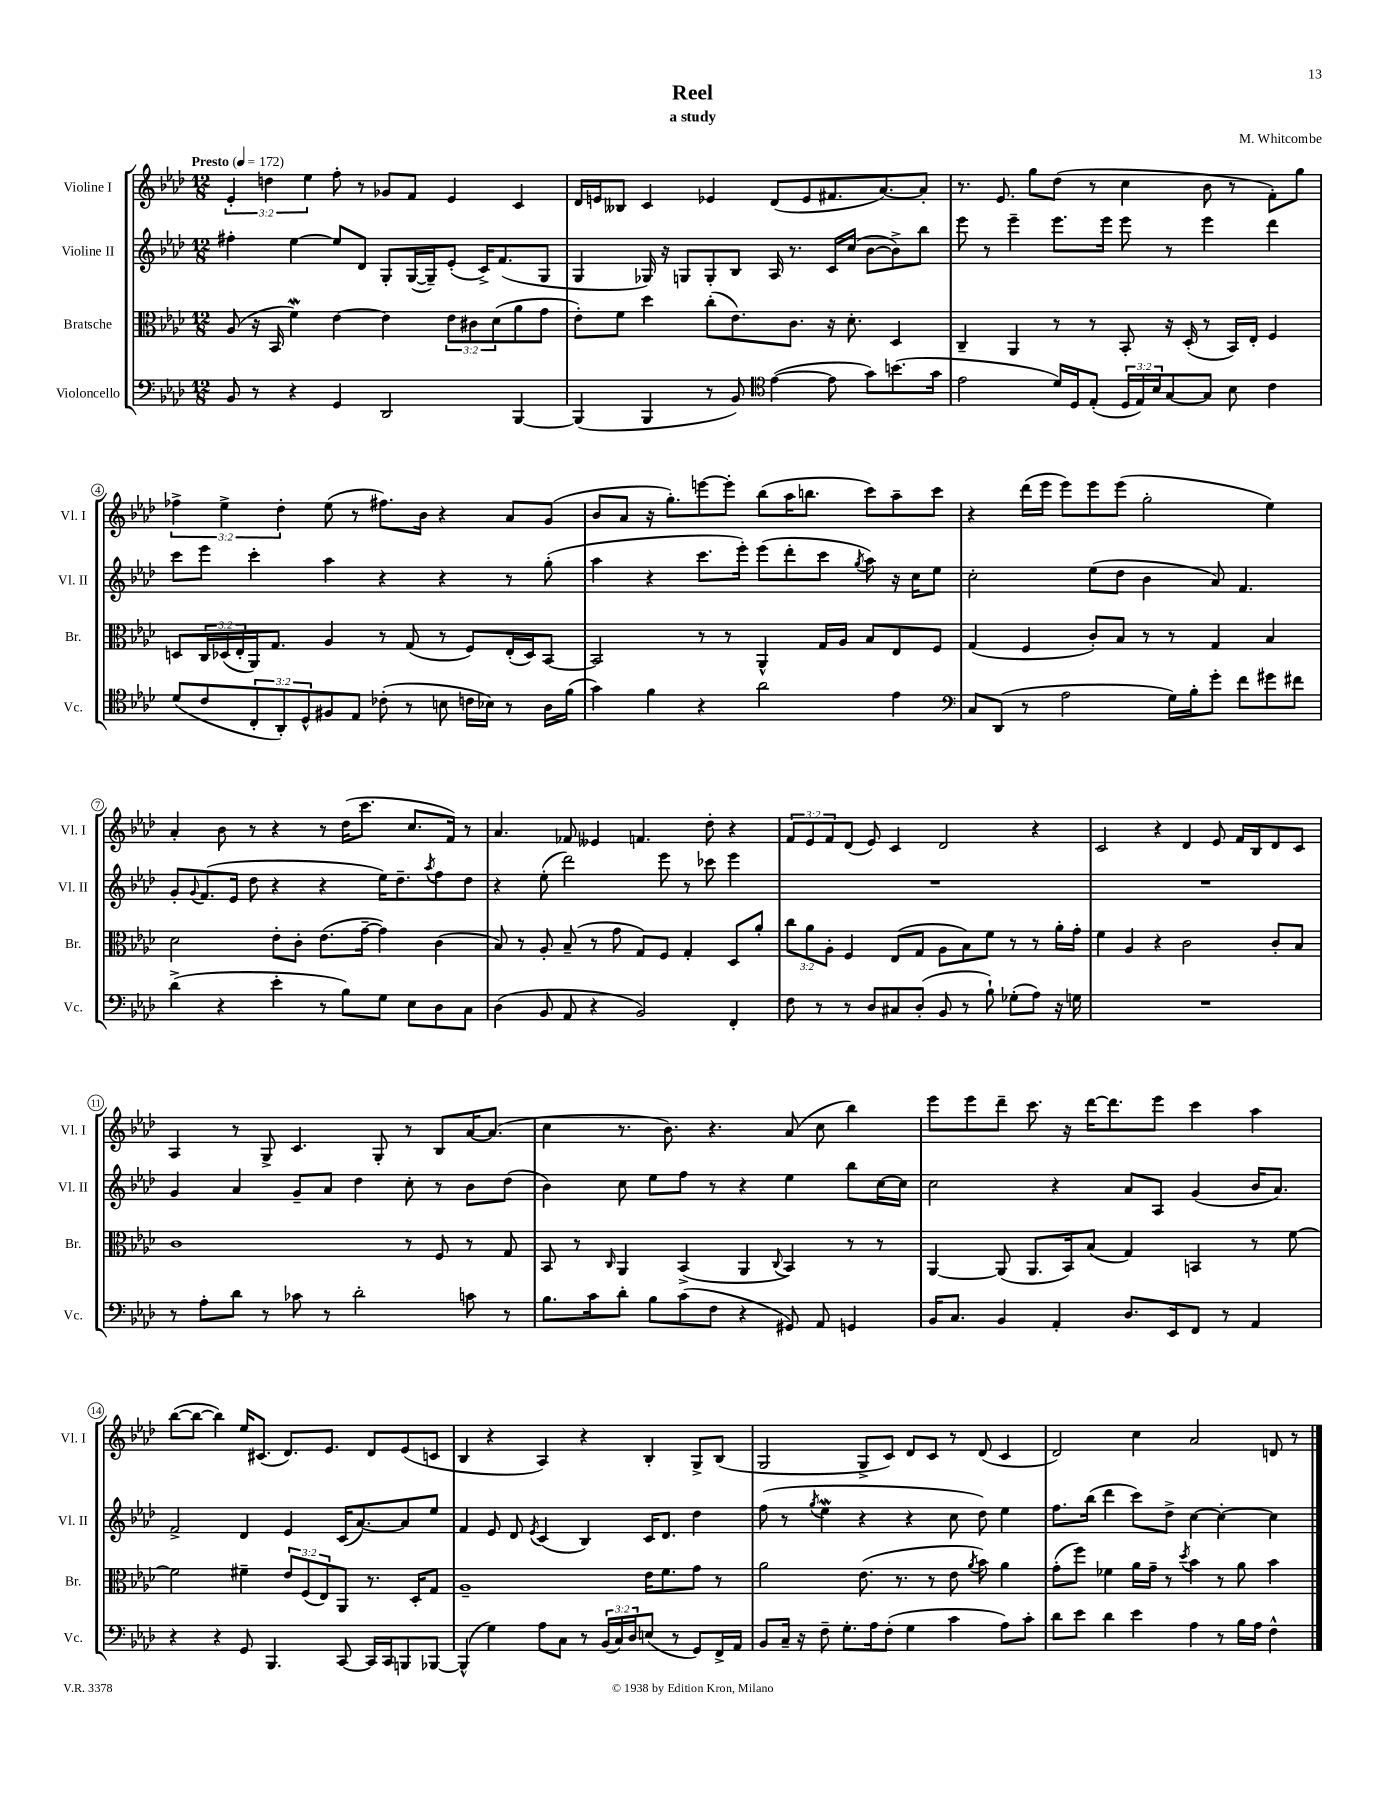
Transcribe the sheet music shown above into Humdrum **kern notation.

**kern	**kern	**kern	**kern
*part4	*part3	*part2	*part1
*staff4	*staff3	*staff2	*staff1
*I"Violoncello	*I"Bratsche	*I"Violine II	*I"Violine I
*I'Vc.	*I'Br.	*I'Vl. II	*I'Vl. I
*clefF4	*clefC3	*clefG2	*clefG2
*k[b-e-a-d-]	*k[b-e-a-d-]	*k[b-e-a-d-]	*k[b-e-a-d-]
*M12/8	*M12/8	*M12/8	*M12/8
*MM172	*MM172	*MM172	*MM172
=1	=1	=1	=1
!	!	!	!LO:TX:a:B:t=Presto
8BB-/	(8A-/	4ff#X'\	6e-'/
8r	16r	.	.
.	.	.	6ddn\
.	16BB-/	.	.
4r	4fW\)	[4ee-\	.
.	.	.	6ee-\
4GG/	[4e-\	8ee-/L]	8ff'\
.	.	8d-/J	8r
2DD-/	4e-\]	8G'/L	8g-X/L
.	.	([16G/L	8f/J
.	.	16G~/J])	.
.	12e-\L	(8e-'/J	4e-/
.	12c#X\	.	.
.	.	16c^/KL)	.
.	(12d-\	.	.
.	.	(8.f/	.
[4BBB-/	8a-\	.	4c/
.	8g\J	8G/J	.
=2	=2	=2	=2
(4BBB-/]	8e-'\L)	4G/	16d-/LL
.	.	.	16en/J
.	8f\J	.	8B--X/J
4BBB-/	4dd-\	16G-X/)	4c/
.	.	16r	.
.	.	8Gn/L	.
8r	(8cc'\L	8G'/	4e-X/
8BB-/)	8.e-\)	8B-/J	.
*clefC4	*	*	*
([4e-\	.	16A-/	(8d-/L
.	8.c\J	8.r	.
.	.	.	8e-/
8e-\]	16r	16c/LL	8.f#X/
.	8.d-'\	(16cc/JJ	.
8g\L)	.	[8b-\L	.
.	.	.	[8.a-/)
(8.bn\	4D-/	8b-^\])	.
.	.	8bb-\J	8a-'/J]
16g\Jk	.	.	.
=3	=3	=3	=3
2e-\	4C~/	8eee-\	8.r
.	.	8r	.
.	.	.	8.e-/
.	4AA-/	4eee-~\	.
.	.	.	8gg\L
16d-/LL)	8r	8.eee-\L	(8dd-\J
16D-/J	.	.	.
(8E-'/J	8r	.	8r
.	.	16eee-\Jk	.
24D-/LL	8BB-'/	8eee-\	4cc\
24E-/)	.	.	.
24B-/J	.	.	.
[8G/	16r	8r	.
.	(16D-'/	.	.
8G/J]	8r	4eee-\	8b-\
8B-\	16BB-/LL)	.	8r
.	16E-'/JJ	.	.
4c\	4F/	4ddd-\	8f'\L)
.	.	.	8gg\J
!!LO:LB:g=z
=4	=4	=4	=4
(8d-/L	8Dn/L	8ccc\L	6ff-X^\
8c/	24C/L	8eee-\J	.
.	(24D-X/	.	6ee-^\
.	24E-'/	.	.
12C'/	16AA-/J)	4ccc'\	.
.	8.G/J	.	.
12AA-'/)	.	.	6dd-'\
12D-^^/	.	.	.
8F#X/	4A-/	4aa-\	(8ee-\
8E-/J	.	.	8r
(8c-X'\	8r	4r	8.ff#X\L)
8r	(8G/	.	.
.	.	.	16b-\Jk
8Bn\	8r	4r	4r
16cn\LL	8F/L)	.	.
16B-X\JJ)	.	.	.
8r	(16E-'/L	8r	8a-/L
.	16D-/J)	.	.
16A-\LL	[8BB-/J	(8gg'\	(8g/J
(16f\JJ	.	.	.
=5	=5	=5	=5
4g\)	2BB-/]	4aa-\	8b-/L
.	.	.	8a-/J
4f\	.	4r	16r
.	.	.	8.gg'\L)
4r	8r	8.ccc\L	[8eeen\
.	8r	.	8eee'\J]
.	.	16eee-'\Jk)	.
2a-\	4AA-^^/	(8eee-\L	(8bb-\L
.	.	8ddd-'\	16aa-\K
.	.	.	8.bbn\J
.	16G/LL	8ccc\J	.
.	16A-/JJ	.	.
.	.	8qgg/	.
.	8B-/L	8aa-\)	8ccc\L)
4e-\	8E-/	16r	8aa-~\
.	.	16cc\KL	.
.	8F/J	8ee-\J	8ccc\J
=6	=6	=6	=6
*clefF4	*	*	*
8C/L	(4G/	2cc'\	4r
(8DD-/J	.	.	.
8r	4F/	.	(16ddd-\LL
.	.	.	16eee-\JJ
2A-\	.	.	8eee-\L)
.	8c'/L)	(8ee-\L	8eee-\
.	8B-/J	8dd-\J	(8eee-\J
.	8r	4b-\	2gg'\
16G\LL)	8r	.	.
16B-'\J	.	.	.
8g'\J	4G/	8a-/)	.
8f\L	.	4.f/	.
8g#X\	4B-/	.	4ee-\)
8f#X\J	.	.	.
!!LO:LB:g=z
=7	=7	=7	=7
(4d-^\	2d-\	8g'/L	4a-'/
.	.	8qqg/	.
.	.	(8.f/	.
4r	.	.	8b-\
.	.	16e-/Jk	.
.	.	8dd-\	8r
4e-'\	8e-'\L	4r	4r
.	8c'\J	.	.
8r	(8.e-\L	4r	8r
8B-\L)	.	.	(16dd-\KL
.	[16g~\Jk	.	8.ccc\J
8G\J	4g\])	16ee-\KL)	.
.	.	8.dd-~\	.
8E-\L	.	.	8.cc/L
.	.	8qaa-/	.
8D-\	(4c\	8ff\	.
.	.	.	16f/Jk)
8C\J	.	8dd-\J	8r
=8	=8	=8	=8
(4D-\	8B-/)	4r	4.a-/
.	8r	.	.
8BB-/	8A-'/	(8ee-'\	.
8AA-/	(8B-~/	2ddd-\)	8f-X/
4r	8r	.	4e--X/
.	8g\	.	.
2BB-/)	8G/L)	.	4.fn/
.	8F/J	8eee-\	.
.	4G'/	8r	.
.	.	8ccc-X\	8dd-'\
4FF'/	8D-/L	4eee-\	4r
.	8a-'/J	.	.
=9	=9	=9	=9
8F\	12cc\L	1.r	12f/L
.	12a-\	.	12e-/
8r	.	.	.
.	12A-'\J	.	12f/
8r	4F/	.	(8d-/J
8D-/L	.	.	8e-/)
8C#X/	(8E-/L	.	4c/
(8D-'/J	8G/J	.	.
8BB-/	8A-\L	.	2d-/
8r	8B-\)	.	.
8B-`\)	8f\J	.	.
(8G-X'\L	8r	.	.
8A-\J)	8r	.	4r
16r	16a-'\LL	.	.
16Gn\	16g'\JJ	.	.
=10	=10	=10	=10
1.r	4f\	1.r	2c/
.	4A-/	.	.
.	4r	.	4r
.	2c\	.	4d-/
.	.	.	8e-/
.	.	.	16f/LL
.	.	.	16B-/J
.	8c'/L	.	8d-/
.	8B-/J	.	8c/J
!!LO:LB:g=z
=11	=11	=11	=11
8r	1c	4g/	4A-/
8A-'\L	.	.	.
8d-\J	.	4a-/	8r
8r	.	.	8G^/
8c-X\	.	8g~/L	4.c/
8r	.	8a-/J	.
2d-'\	.	4dd-\	.
.	.	.	8G'/
.	8r	8cc'\	8r
.	8F/	8r	8B-/L
8cn\	8r	8b-\L	[16a-/K
.	.	.	(8.a-/J]
8r	8G/	(8dd-\J	.
=12	=12	=12	=12
8.B-\L	8BB-/	4b-\)	4cc\
.	8r	.	.
16c\k	.	.	.
.	16qqC/	.	.
8d-'\J	4AA-/	8cc\	8.r
8B-\L	.	8ee-\L	.
.	.	.	8.b-\)
(8c\	(4BB-^/	8ff\J	.
8F\J	.	8r	4.r
4r	4AA-/	4r	.
.	8qqC/	.	.
8GG#X/)	4BB-/)	4ee-\	(8a-/
8AA-/	.	.	8cc\
4GGn/	8r	8bb-\L	4bb-\)
.	8r	[16cc\L	.
.	.	16cc\JJ]	.
=13	=13	=13	=13
16BB-/KL	[4AA-/	2cc\	8eee-\L
8.C/J	.	.	.
.	.	.	8eee-\
4BB-/	(8AA-/]	.	8ddd-~\J
.	8.AA-/L	.	8.ccc\
4AA-'/	.	4r	.
.	16BB-/k)	.	16r
.	(8B-/J	.	[16ddd-\KL
.	.	.	8.ddd-\]
8.D-/L	4G/)	8a-/L	.
.	.	8A-/J	8eee-\J
16EE-/k	.	.	.
8FF/J	4BBn/	(4g/	4ccc\
8r	.	.	.
4AA-/	8r	16b-/KL	4aa-\
.	.	8.a-/J)	.
.	[8f\	.	.
!!LO:LB:g=z
=14	=14	=14	=14
4r	2f\]	2f^/	([8bb-\L
.	.	.	8bb-\J_
4r	.	.	4bb-\])
8GG/	4f#X~\	4d-/	16ee-/KL
.	.	.	(8.c#X/J
4.BBB-/	.	.	.
.	12e-/L	4e-/	8.d-/L)
.	(12F/	.	.
.	12E-/)	.	.
.	.	.	8.e-/J
[8CC/	8AA-/J	(16c/KL	.
.	.	[8.a-/)	.
16CC/LL]	8.r	.	8d-/L
16CC/J	.	.	.
8BBBn/	.	8a-/]	(8e-/
.	16D-'/KL	.	.
[8BBB-X/J	8G/J	8ee-/J	8cn/J
=15	=15	=15	=15
(4BBB-^^/]	1A-~	4f/	4B-/
4G\)	.	8e-/	4r
.	.	8d-/	.
.	.	8qe-/	.
8A-\L	.	(4c/	4A-/)
8C\J	.	.	.
8r	.	4B-/)	4r
(24BB-/LL	.	.	.
24C/)	.	.	.
24D-/J	.	.	.
(8En/J	16e-\KL	16c/KL	4B-'/
.	8.f\	8.d-/J	.
8r	.	.	.
8GG/L)	8g\J	4dd-\	8G^/L
16FF^/L	8r	.	(8B-/J
16AA-/JJ	.	.	.
=16	=16	=16	=16
8BB-/L	2a-\	(8ff\	2G/
16C~/Jk	.	8r	.
16r	.	.	.
.	.	8qgg/	.
8F~\	.	4ee-W\	.
8.G'\L	.	.	.
.	(8.e-\	4r	8G^/L
16A-\k	.	.	.
(8F'\J	.	.	8c/J)
.	8.r	.	.
4G\	.	4r	8d-/L
.	8r	.	8c/J
4c\	8e-\	8cc\	8r
.	8qa-/	.	.
.	8b-\)	8dd-\)	(8d-/
8A-\L)	4a-\	4ee-\	4c/
8c'\J	.	.	.
=17	=17	=17	=17
8d-\L	(8g'\L	8.ff\L	2d-/)
8e-\J	8ff\J)	.	.
.	.	(16bb-\Jk	.
4d-\	4f-X\	4ddd-\	.
4e-\	16a-\LL	8ccc\L)	4cc\
.	16g~\JJ	.	.
.	8r	8dd-^\J	.
.	8qdd-/	.	.
4A-\	4b-\	[4cc\	2a-/
8r	8r	4cc'\_	.
16B-\LL	8a-\	.	.
16A-\JJ	.	.	.
4F^^\	4b-\	4cc\]	8dn/
.	.	.	8r
==	==	==	==
*-	*-	*-	*-
